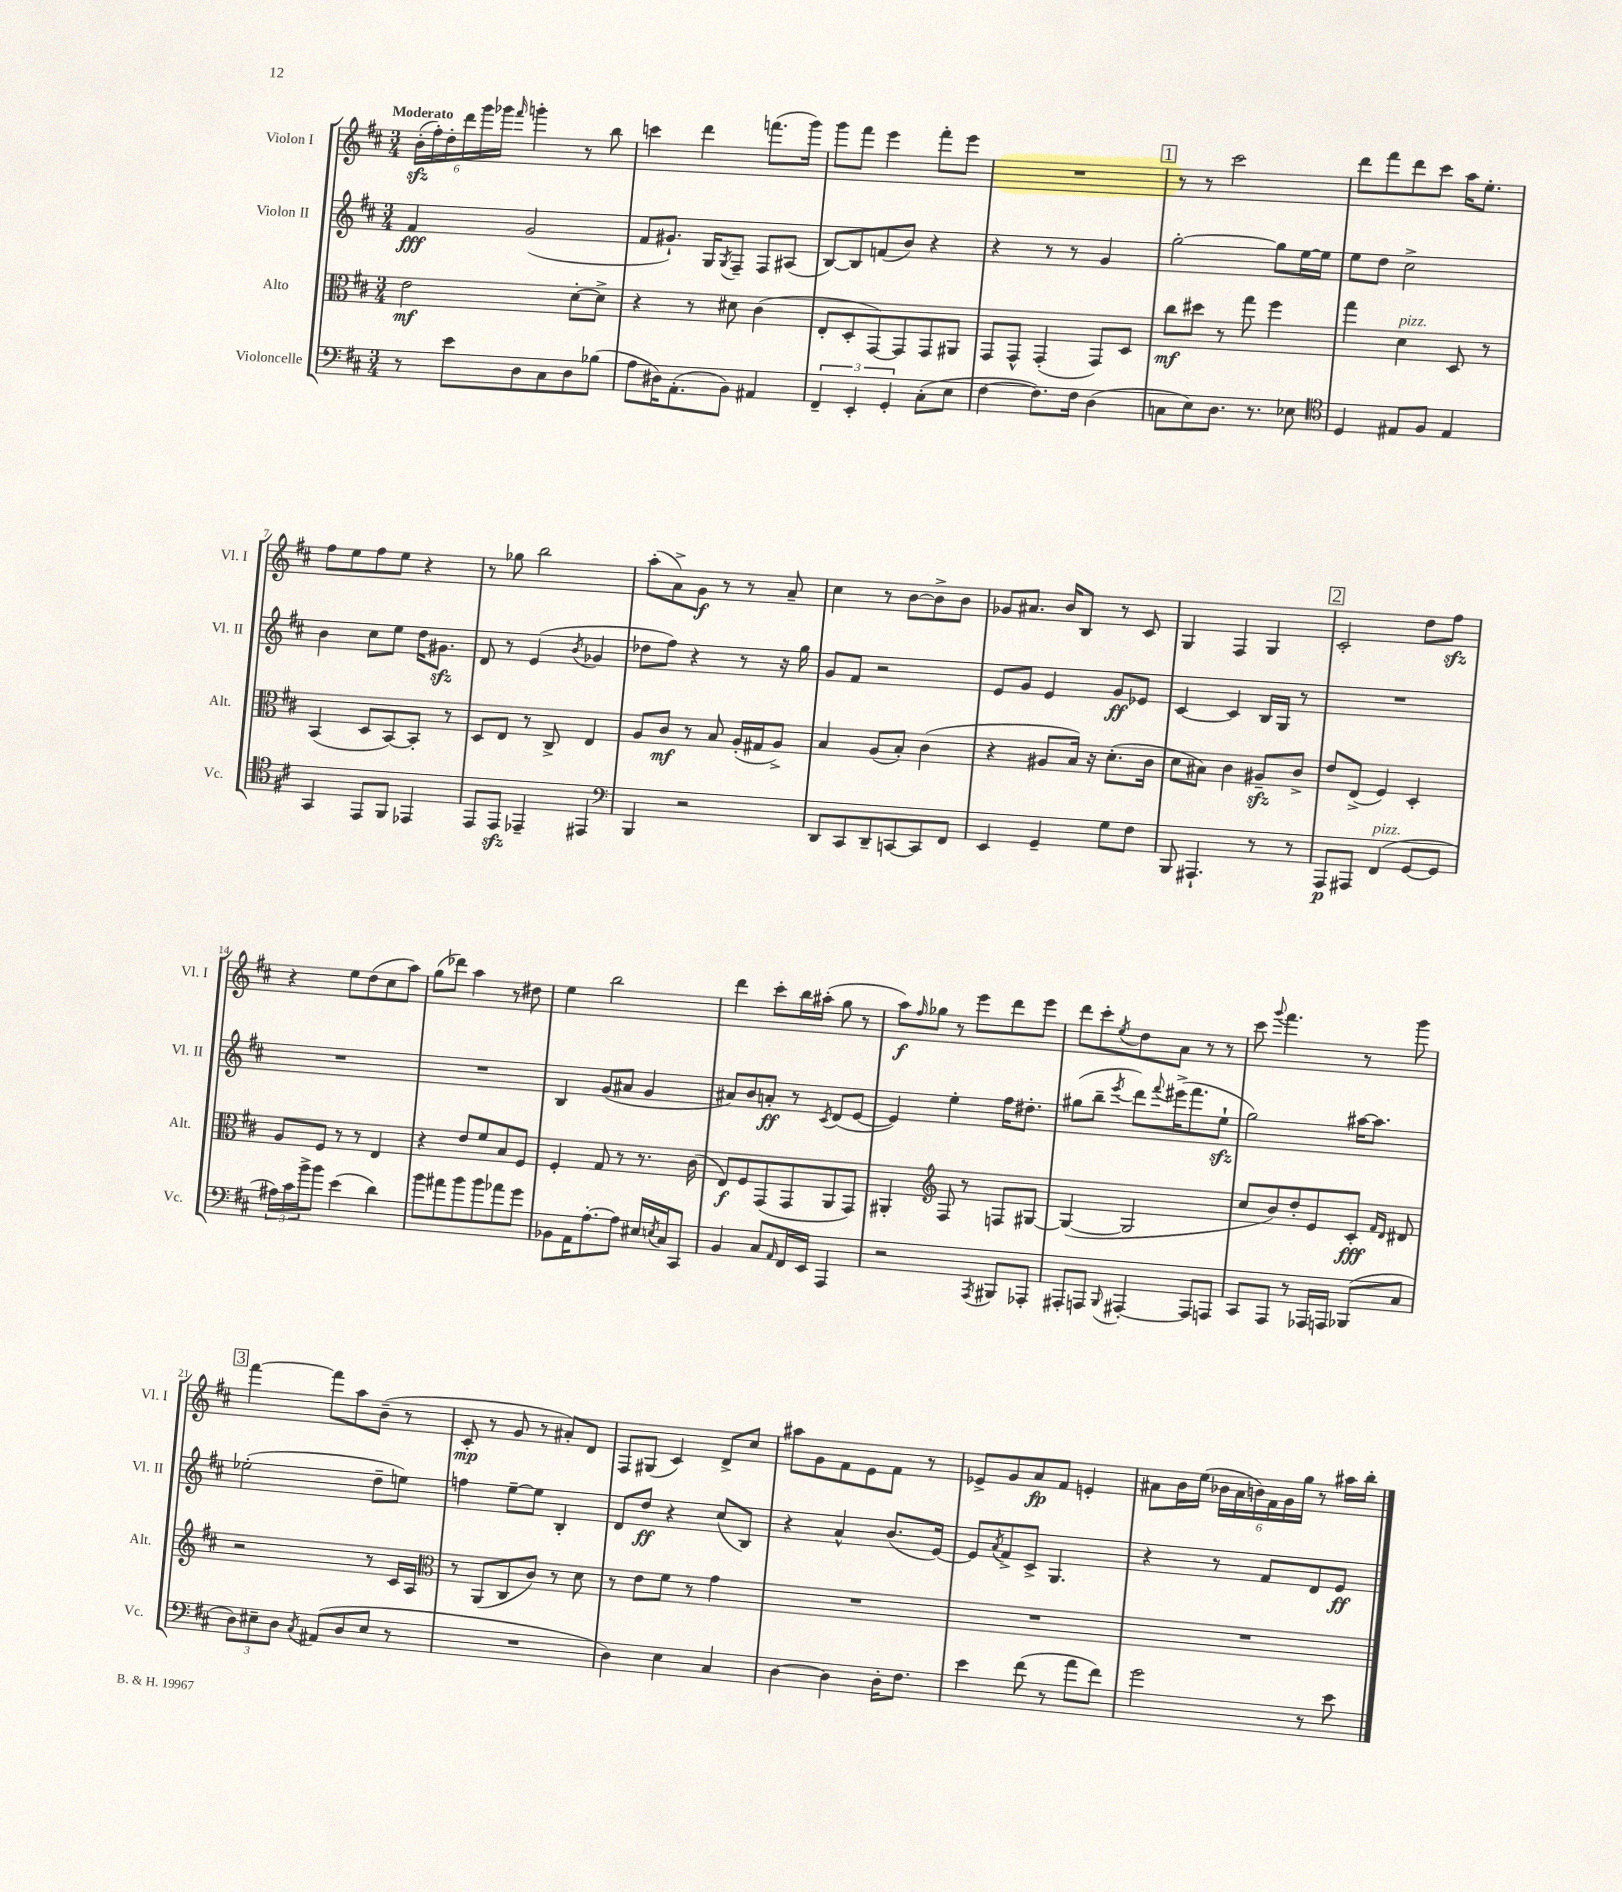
<<
\new StaffGroup <<
\new Staff = "s0" \with { instrumentName = "Violon I" shortInstrumentName = "Vl. I" } {
    \clef treble \key d \major \numericTimeSignature \time 3/4 \tempo "Moderato"
    \tuplet 6/4 { b'16-.\sfz( fis''16-.) d''16-. d'''16 g'''16 ges'''16 } \grace { fis'''16 } g'''4-. r8 b''8 |
    c'''4 d'''4 f'''8.( g'''16) |
    g'''8 fis'''8 e'''4 fis'''8-. e'''8 |
    R2. |
    \mark \markup { \box "1" } r8 r8 cis'''2 |
    d'''8 fis'''8 d'''8 cis'''8 a''16 e''8.-. |
    fis''8 e''8 fis''8 e''8 r4 |
    r8 ges''8 b''2 |
    a''8-.( a'8->) g'8\f r8 r8 a'8-- |
    cis''4 r8 b'8~ b'8-> b'8 |
    ges'8 ais'8. b'16 b8 r8 cis'8 |
    g4 fis4 g4 |
    \mark \markup { \box "2" } cis'2-. d''8 fis''8\sfz |
    r4 e''8 d''8( cis''8 a''8) |
    g''8( des'''8) a''4 r8 dis''8 |
    e''4 b''2 |
    d'''4 cis'''8-. b''16 ais''16-.( g''8 r8 |
    a''8\f) \grace { fis''16 } ges''8 r8 e'''8 d'''8 e'''8 |
    d'''8 cis'''8-. \acciaccatura { e''8 } d''8 a'8 r8 r8 |
    cis'''8 \appoggiatura { g'''8 } fis'''4. r8 g'''8 |
    \mark \markup { \box "3" } fis'''4~ fis'''8 a''8 b'8--( r8 |
    cis'8-.\mp r8 g'8 r8 ais'8-.) d'8 |
    fis8 gis8( cis'4) d'8-> cis''8 |
    ais''8 g'8 fis'8 e'8 fis'8 r8 |
    ees'8-> g'8 a'8\fp fis'8 e'4-. |
    ais'8 b'16 e''16( \tuplet 6/4 { bes'16 ais'16 b'16) fis'16 g'16 g''16 } r8 ais''16 b''16-. \bar "|." |
}
\new Staff = "s1" \with { instrumentName = "Violon II" shortInstrumentName = "Vl. II" } {
    \clef treble \key d \major \numericTimeSignature \time 3/4
    fis'4\fff g'2( |
    fis'8 gis'8.-!) g16 \acciaccatura { g8 } fis8-- fis8 ais8( |
    b8~) b8 f'8( b'8) r4 |
    r4 r8 r8 g'4 |
    \mark \markup { \box "1" } g''2~-. g''8 e''16~ e''16 |
    e''8 d''8 cis''2-> |
    b'4 cis''8 e''8 d''16 gis'8.\sfz |
    d'8 r8 e'4( \acciaccatura { b'8 } ges'4 |
    des''8 fis''8) r4 r8 r16 g''16 |
    g'8 fis'8 r2 |
    e'8 g'8 e'4 g'8\ff ees'8 |
    cis'4~ cis'4 b16 g16 r8 |
    \mark \markup { \box "2" } R2. |
    R2. |
    R2. |
    b4 g'8( ais'8 g'4 |
    ais'8) b'8 a'8-.\ff r8 \acciaccatura { cis'8 } d'8( e'8~ |
    e'4) e''4-. fis''16 dis''8.-. |
    gis''8( b''8-- \acciaccatura { e'''8 } d'''8) \appoggiatura { fis'''8 } eis'''16->( fis'''8. e''8-!\sfz |
    g''2) ais''16~ ais''8. |
    \mark \markup { \box "3" } ees''2-.( d''8-- e''8) |
    f''4 e''8~-- e''8 b4-. |
    d'8 d''8\ff r4 cis''8( b8) |
    r4 a'4-^ b'8.( e'16~) |
    e'8 \acciaccatura { a'8 } fis'8-> cis'8-> g4. |
    r4 r8 fis'8 d'8 e'8\ff \bar "|." |
}
\new Staff = "s2" \with { instrumentName = "Alto" shortInstrumentName = "Alt." } {
    \clef alto \key d \major \numericTimeSignature \time 3/4
    e'2\mf d'8~-. d'8-> |
    r4 r8 dis'8 cis'4( |
    e8-. d8-. g,8~) g,8 g,8 ais,8 |
    g,8 g,8-^ g,4-.( g,8) d8 |
    \mark \markup { \box "1" } cis''8\mf dis''8 r8 g''8 fis''4 |
    g''4 d'4^\markup { \italic "pizz." } d8 r8 |
    b,4( d8 b,8~) b,8-. r8 |
    d8 e8 r8 cis8-> e4 |
    a8 cis'8\mf r8 b8 a16-.( gis16 a8->) |
    b4 a8( b8-.) cis'4( |
    r4 ais8 b16) r16 d'8.-.( cis'16 |
    d'8 bis8) cis'4 ais8--\sfz cis'8-> |
    \mark \markup { \box "2" } e'8 e8->( fis4) d4-. |
    a8 fis8 r8 r8 e4 |
    r4 e'8 fis'8 b8 fis8 |
    fis4-. g8 r8 r8. cis'16( |
    e8\f) fis8 g,8( g,8 a,8 g,8) |
    ais,4-. \clef treble fis8 r8 f8 gis8~ |
    gis4~( gis2 |
    cis''8 b'8) d''8-. e'8 cis'8-.\fff \grace { fis'16 d'16 } dis'8 |
    \mark \markup { \box "3" } r2 r8 cis'16 a16 |
    \clef alto r8 a,8( cis8 cis'8) r8 d'8 |
    r8 e'8 fis'8 r8 g'4 |
    R2. |
    R2. |
    R2. \bar "|." |
}
\new Staff = "s3" \with { instrumentName = "Violoncelle" shortInstrumentName = "Vc." } {
    \clef bass \key d \major \numericTimeSignature \time 3/4
    r8 e'8 d8 cis8 d8 bes8( |
    a8 dis16) a,8.-.( b,8) ais,4 |
    \tuplet 3/2 { fis,4-- e,4-. g,4-. } cis8-.( e8 |
    fis4~ fis8.) fis16 d4( |
    \mark \markup { \box "1" } c8 e8) d8. r8. ees8 |
    \clef tenor d4 eis8 fis8 eis4 |
    g,4 e,8 fis,8 ees,4 |
    e,8 e,8\sfz ees,4-- eis,4 |
    \clef bass b,,4 r2 |
    d,8 cis,8 d,8-- c,8~ c,8 fis,8 |
    e,4 g,4-- g8 fis8 |
    b,,8 ais,,4.-! r8 r8 |
    \mark \markup { \box "2" } a,,8\p ais,,8 fis,4^\markup { \italic "pizz." }( g,8~ g,8 |
    \tuplet 3/2 { ais16) cis'16 b'16-> } b'8 e'4( d'4) |
    b'8 ais'8 b'8 b'8 aes'8 g'8 |
    bes,8 a,16 a8.~-. a8 eis16 \acciaccatura { e8 } cis16 cis,8 |
    b,4 cis8 \grace { a,16 } fis,16 e,16 a,,4 |
    r2 \acciaccatura { a,,8 } bis,,8 aes,,8-. |
    ais,,8-. a,,8 \appoggiatura { b,,8 } ais,,4~-. ais,,8 a,,8 |
    cis,8 a,,8 r8 aes,,16 a,,16 bes,,8( cis8 |
    \mark \markup { \box "3" } \tuplet 3/2 { d8) eis8-- d8 } \acciaccatura { cis8 } ais,8( d8 eis8 r8 |
    R2. |
    d4) e4 cis4 |
    d4~ d4 d16-. fis8. |
    e'4 fis'8( r8 a'8 fis'8) |
    g'2 r8 e'8 \bar "|." |
}
>>
>>
